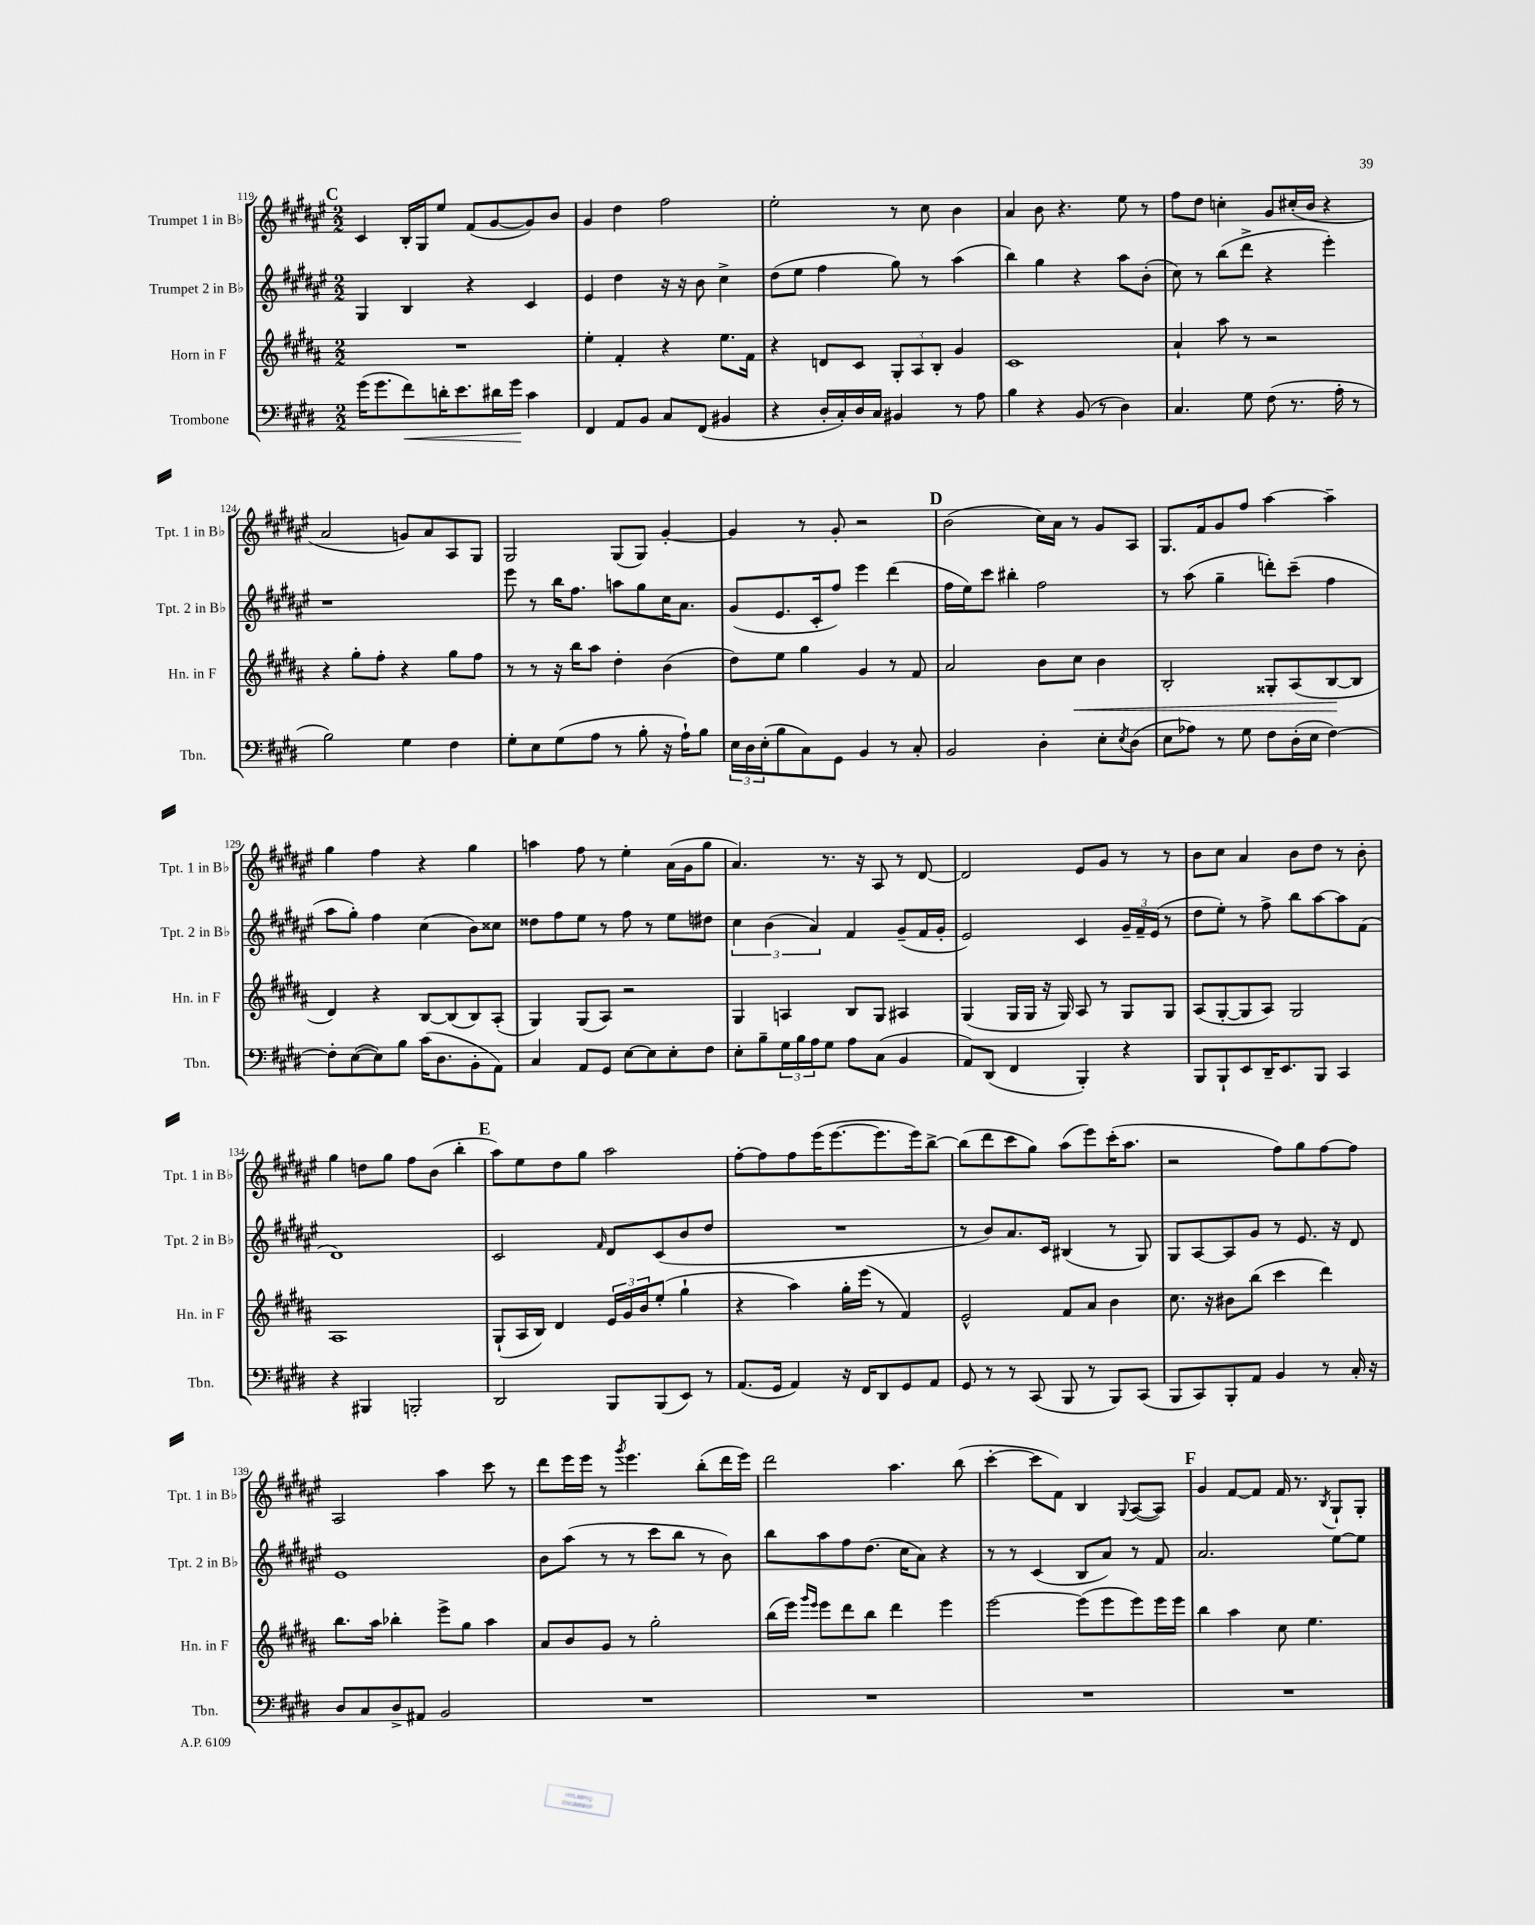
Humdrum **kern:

**kern	**kern	**kern	**kern
*staff4	*staff3	*staff2	*staff1
*clefF4	*clefG2	*clefG2	*clefG2
*k[f#c#g#d#]	*k[f#c#g#d#a#]	*k[f#c#g#d#a#e#]	*k[f#c#g#d#a#e#]
*M2/2	*M2/2	*M2/2	*M2/2
(16g#\LK	1r	4G#/	4c#/
8.g#\	.	.	.
8f#\)	.	4B/	16B'/LL
.	.	.	16G#/J
16d'\K	.	.	8ee#/J
8.e\	.	.	.
.	.	4r	(8f#/L
16d#\L	.	.	[8g#/
16g#\JJ	.	.	.
4c#\	.	4c#/	8g#/])
.	.	.	8b/J
=	=	=	=
4FF#/	4ee'\	4e#/	4g#/
8AA/L	4f#'/	4dd#\	4dd#\
8BB/J	.	.	.
8C#/L	4r	16r	2ff#\
.	.	16r	.
(8FF#/J	.	8b\	.
4BB#/	8.ee\L	4cc#^\	.
.	16f#\Jk	.	.
=	=	=	=
4r	4r	(8dd#\L	2ee#'\
.	.	8ee#\J	.
16D#'/LL	8d/L	4ff#\	.
16C#'/)	.	.	.
16D#/	8c#/J	.	.
16C#/JJ	.	.	.
4BB#/	12G#'/L	8gg#\)	8r
.	12A#/	.	.
.	.	8r	8cc#\
.	12B'/J	.	.
8r	4g#/	(4aa#\	4b\
8A\	.	.	.
=	=	=	=
4B\	1c#	4bb\)	4a#/
4r	.	4gg#\	8b\
.	.	.	4.r
(8BB/	.	4r	.
8r	.	.	.
4D#\)	.	8aa#\L	8ee#\
.	.	(8b'\J	8r
=	=	=	=
4.C#/	4a#`/	8cc#\)	8ff#\L
.	.	8r	8dd#\J
.	8aa#\	(8bb\L	4cc'\
8G#\	8r	8ddd#^\J	.
(8F#\	2r	4r	8g#/L
8.r	.	.	(16cc#'/L
.	.	.	16b/JJ
.	.	4eee#'\)	4r
16A'\	.	.	.
8r	.	.	.
=	=	=	=
2B\)	4r	1r	2a#/
.	8gg#'\L	.	.
.	8ff#'\J	.	.
4G#\	4r	.	8g/L)
.	.	.	8a#/
4F#\	8gg#\L	.	8A#/
.	8ff#\J	.	8G#/J
=	=	=	=
8G#'\L	8r	8eee#\	2G#/
8E\	8r	8r	.
(8G#\	16r	16bb\LK	.
.	16bb\LK	8.ff#\J	.
8A\J	8aa#\J	.	.
8r	4dd#'\	8aa\L	(8G#/L
8B'\	.	8gg#\	8G#/J)
16r	(4b\	16cc#\K	[4g#'/
16A`\LK)	.	8.a#\J	.
8B\J	.	.	.
=	=	=	=
24E\LL	8dd#\L)	(8g#/L	4g#/]
24D#\	.	.	.
(24E'\J	.	.	.
8B\	8ee\J	8.e#/	.
8C#\)	4gg#\	.	8r
.	.	16c#'/k	.
8GG#\J	.	8ff#/J)	8g#'/
4BB/	4g#/	4eee#\	2r
8r	8r	(4ddd#\	.
8C#'/	8f#/	.	.
=	=	=	=
2BB/	2a#/	16ff#\LL	(2b\
.	.	16ee#\J)	.
.	.	8ccc#\J	.
.	.	4bb#'\	.
4D#'\	8b\L	2ff#\	16cc#\LL)
.	.	.	16a#\JJ
.	8cc#\J	.	8r
8E'\L	4b\	.	8g#/L
8qE/	.	.	.
(8D#\J	.	.	8A#/J
=	=	=	=
8E\L	2B'/	8r	8.G#/L
8A-\J)	.	(8aa#\	.
.	.	.	16f#/k
8r	.	4gg#~\	8g#/
8G#\	.	.	8ff#/J
8F#\L	8G##'/L	8ddd'\L)	[4aa#\
(16D#'\L	(8A#/	(8ccc#~\J	.
16E\JJ	.	.	.
[4F#\)	[8B/	4ff#\	4aa#~\]
.	8B/]J	.	.
=	=	=	=
8F#'\]L	4d#/)	8aa#\L	4gg#\
([8E\	.	8gg#'\J)	.
8E\])	4r	4ff#\	4ff#\
8B\J	.	.	.
(16c#\LK	[8B/L	(4cc#\	4r
8.D#\	.	.	.
.	(8B/]	.	.
8BB'\	8B/)	8b\L)	4gg#\
8AA\J)	(8A#'/J	8cc##\J	.
=	=	=	=
4C#/	4G#/)	8dd##\L	4aa\
.	.	8ff#\	.
8AA/L	(8G#/L	8ee#\J	8ff#\
8GG#/J	8A#/J)	8r	8r
[8E\L	2r	8ff#\	4ee#'\
8E\]	.	8r	.
8E'\	.	8ee#\L	(16a#\LL
.	.	.	16g#\J
8F#\J	.	8dd#\J	8gg#\J
=	=	=	=
8E'\L	4G#/	6cc#\	4.a#/)
8B~\	.	.	.
.	.	(6b\	.
24G#\L	4A/	.	.
24B\	.	.	.
24A\J	.	6a#/)	.
8G#\J	.	.	8.r
8A\L	8B/L	4f#/	.
.	.	.	16r
(8C#\J	8G#/J	.	8A#/
4BB/	4A#/	(8g#~/L	8r
.	.	16f#/L	[8d#/
.	.	16g#'/JJ	.
=	=	=	=
8AA/L)	(4G#/	2e#/)	2d#/]
(8DD#/J	.	.	.
4FF#/	16G#/LL	.	.
.	16G#/JJ	.	.
.	16r	.	.
.	16G#/)	.	.
4BBB'/)	8A#/	4c#/	8e#/L
.	8r	.	8g#/J
4r	8G#/L	24g#~/LL	8r
.	.	24f#~/	.
.	.	(24e#/JJ	.
.	8G#/J	8r	8r
=	=	=	=
8BBB/L	(8A#/L	8dd#\L	8b\L
8BBB`/	[8G#'/	8ee#'\J)	8cc#\J
8EE/	8G#/]	8r	4a#/
16DD#~/K	8A#/J)	8ff#^\	.
8.EE/	.	.	.
.	2G#/	8bb\L	8b\L
8BBB/J	.	[8aa#\	8dd#\J
4CC#/	.	8aa#\]	8r
.	.	(8f#\J	8b'\
=	=	=	=
4r	1A#	1d#)	4gg#\
4BBB#/	.	.	8dd\L
.	.	.	8gg#\J
2BBB'/	.	.	8ff#\L
.	.	.	(8b\J
.	.	.	4bb'\
=	=	=	=
2DD#/	(8G#`/L	2c#/	8aa#\L)
.	16A#/L	.	8ee#\
.	16B/JJ)	.	.
.	4d#/	.	8dd#\
.	.	.	8gg#\J
.	.	16qqf#/	.
8BBB/L	24e/LL	8d#/L	2aa#\
.	24g#/	.	.
.	24b/J	.	.
(8BBB/	(8ee'/J	(8c#/	.
8EE/J)	4gg#`\	8b/	.
8r	.	8dd#/J	.
=	=	=	=
(8.AA/L	4r	1r	[8ff#'\L
.	.	.	8ff#\]
16GG#/Jk	.	.	.
4AA/)	4aa#\)	.	8ff#\
.	.	.	(16eee#\K
.	.	.	[8.eee#\
16r	16gg#'\LL	.	.
16FF#/LK	(16eee\JJ	.	.
8DD#/	8r	.	8.eee#\]
8GG#/	4f#/)	.	.
.	.	.	16eee#\k)
8AA/J	.	.	[8bb^\J
=	=	=	=
8GG#/	2e^^/	8r	(8bb\]L
8r	.	8b/L)	8ddd#\
8r	.	8.a#/	8ccc#\
(8CC#/	.	.	8gg#\J)
.	.	16c#/Jk	.
8BBB/	8f#/L	(4B#/	(8aa#\L
8r	8a#/J	.	8eee#\)
8BBB/L)	4b\	8r	(16ccc#'\K
.	.	.	8.aa#\J
(8CC#/J	.	8G#/)	.
=	=	=	=
8BBB/L	8.cc#\	8G#/L	2r
8CC#/)	.	[8A#/	.
.	16r	.	.
8BBB'/	8b#\L	8A#/]	.
8AA/J	(8bb\J	8g#/J	.
4BB/	4ccc#\	8r	8ff#\L)
.	.	8.e#/	8gg#\
8r	4ddd#\)	.	[8ff#\
.	.	16r	.
16C#'/	.	8d#/	8ff#\]J
16r	.	.	.
=	=	=	=
8D#/L	8.bb\L	1e#	2A#/
8C#/	.	.	.
.	16aa#\Jk	.	.
8D#^/	4bb-'\	.	.
8AA#/J	.	.	.
2BB/	8eee^\L	.	4aa#\
.	8gg#\J	.	.
.	4aa#\	.	8ccc#\
.	.	.	8r
=	=	=	=
1r	8a#/L	8b\L	8ddd#\L
.	8b/	(8aa#\J	16eee#\L
.	.	.	16eee#\JJ
.	8g#/J	8r	8r
.	.	.	8qggg#/
.	8r	8r	4.eee#\
.	2gg#'\	8ccc#\L	.
.	.	8bb\J	.
.	.	8r	(8bb'\L
.	.	8b\)	16ddd#\L
.	.	.	16eee#\JJ)
=	=	=	=
1r	(16bb\LL	8bb\L	2ddd#\
.	16eee\JJ)	.	.
.	16qqggg#/LL	.	.
.	16qqeee/JJ	.	.
.	8eee\L	8aa#\	.
.	8ddd#\	8ff#\	.
.	8bb\J	(8.dd#\J	.
.	4ddd#\	.	4.aa#\
.	.	16cc#\LK	.
.	.	8a#\J)	.
.	4eee\	4r	.
.	.	.	(8bb\
=	=	=	=
1r	[2eee\	8r	[4ccc#'\
.	.	8r	.
.	.	(4c#/	8ccc#\]L
.	.	.	8f#\J)
.	(8eee\]L	8B/L	4B/
.	8eee\	8a#/J)	.
.	.	.	8qqG#/
.	8eee\)	8r	([8A#/L
.	16eee\L	8f#/	8A#/]J)
.	16eee\JJ	.	.
=	=	=	=
1r	4bb\	2.a#/	4g#/
.	4aa#\	.	[8f#/L
.	.	.	8f#/]J
.	8cc#\	.	16f#/
.	.	.	8.r
.	4.ee\	.	.
.	.	.	8qB/
.	.	[8ee#\L	8G#`/L
.	.	8ee#\]J	8G#'/J
==	==	==	==
*-	*-	*-	*-
